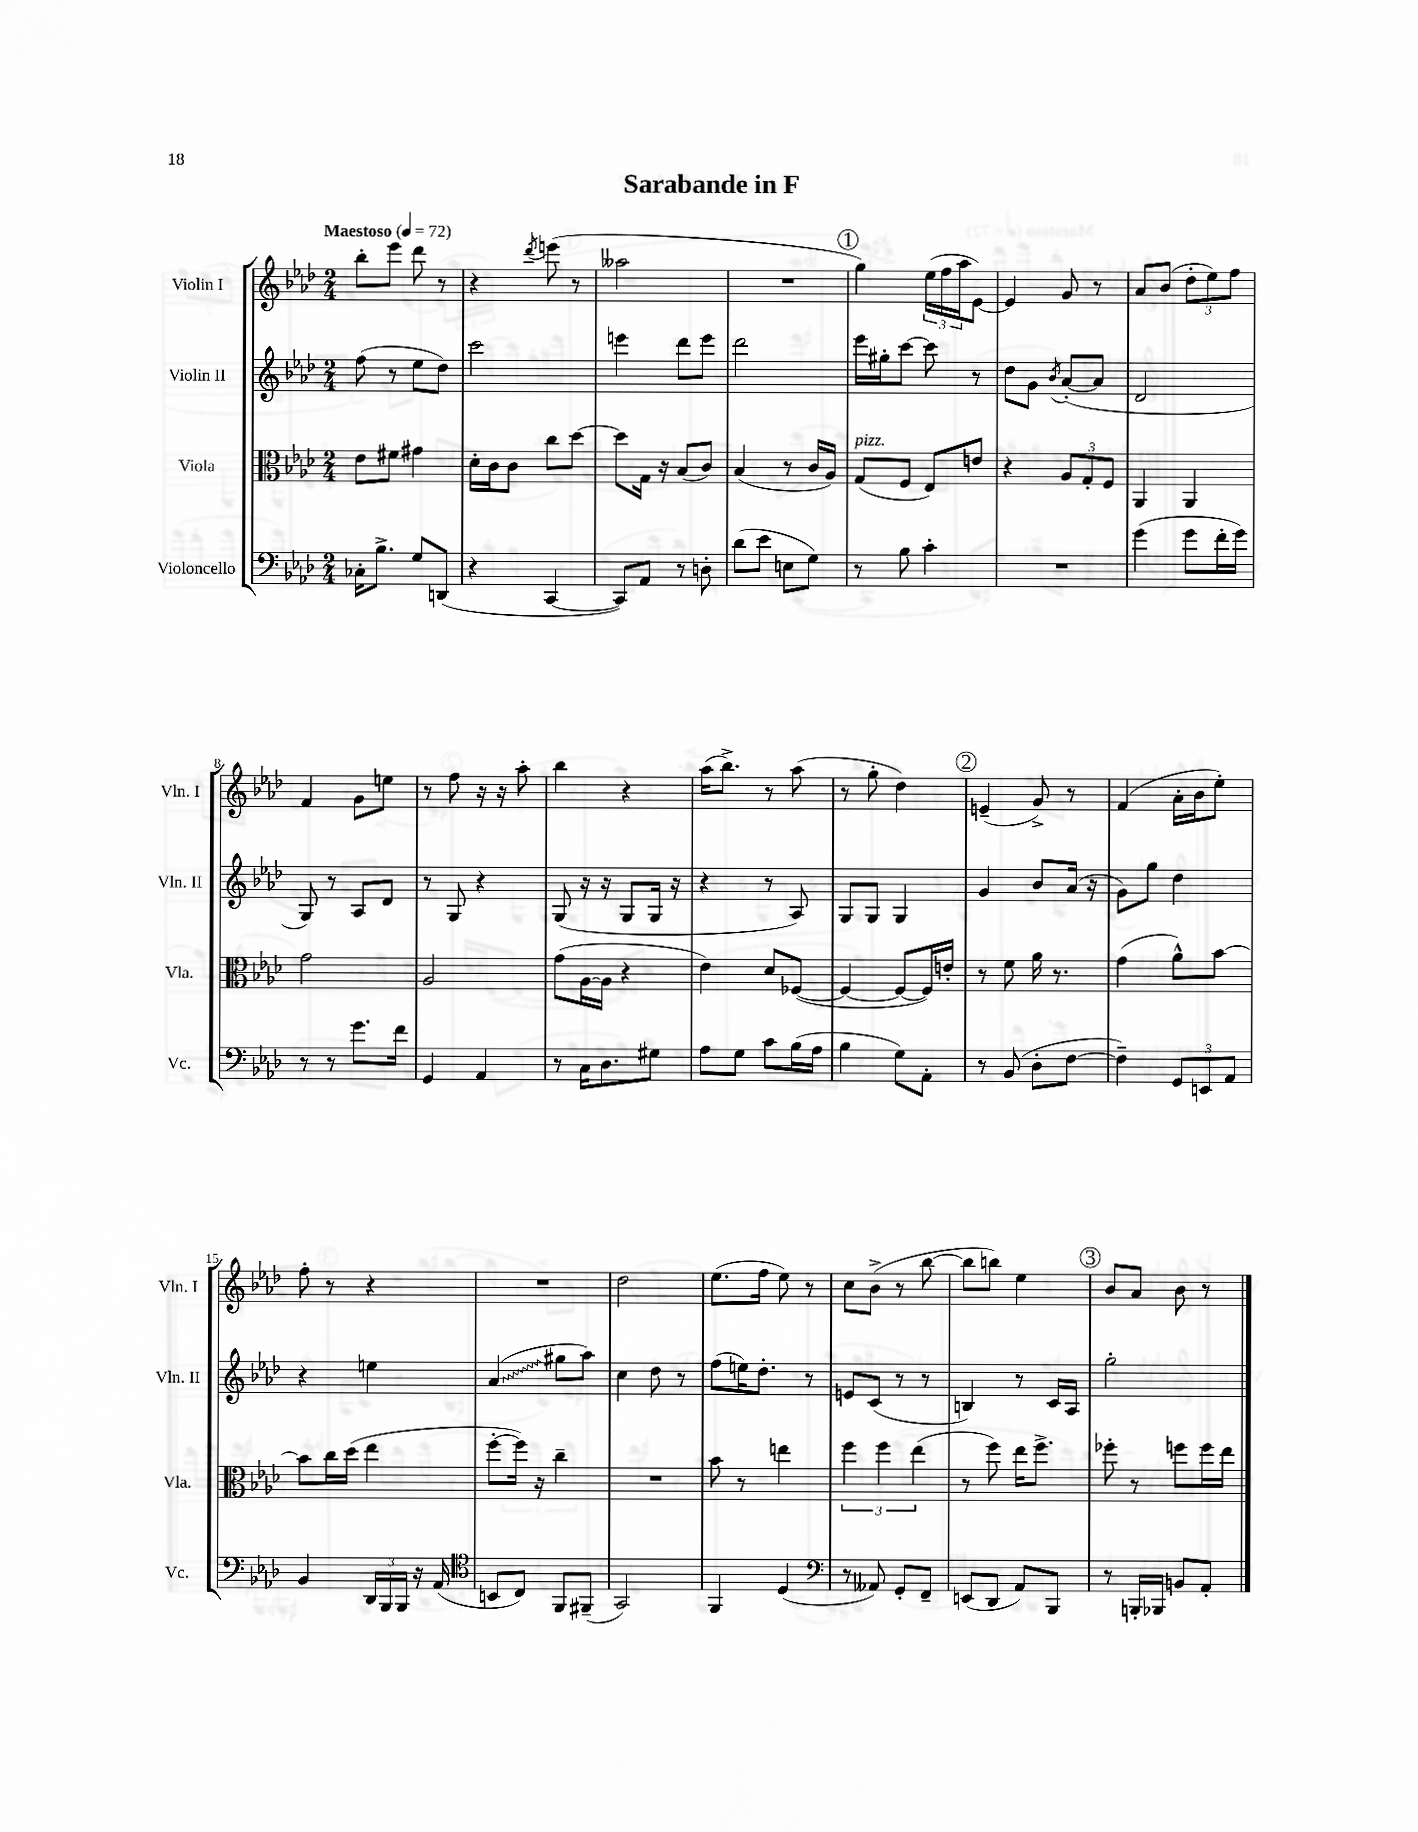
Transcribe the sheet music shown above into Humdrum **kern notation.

**kern	**kern	**kern	**kern
*staff4	*staff3	*staff2	*staff1
*clefF4	*clefC3	*clefG2	*clefG2
*k[b-e-a-d-]	*k[b-e-a-d-]	*k[b-e-a-d-]	*k[b-e-a-d-]
*M2/4	*M2/4	*M2/4	*M2/4
*MM72	*MM72	*MM72	*MM72
16C-'	8e-	(8ff	8bb-'
8.B-^	.	.	.
.	8f#	8r	8eee-
8G	4g#	8ee-	8ddd-
(8DD	.	8dd-)	8r
=	=	=	=
4r	16d-'	2ccc	4r
.	16c	.	.
.	8c	.	.
.	.	.	8qddd-
[4CC	8cc	.	(8eee
.	[8dd-	.	8r
=	=	=	=
8CC])	8dd-]	4eee	2aa--
8AA-	16G	.	.
.	16r	.	.
8r	(8B-	8ddd-	.
8D'	8c)	8eee	.
=	=	=	=
(8d-	(4B-	2ddd-	2r
8e-	.	.	.
8E	8r	.	.
8G)	16c	.	.
.	16A-)	.	.
=	=	=	=
8r	(8G	16eee-	4gg)
.	.	16gg#'	.
8B-	8F	[8ccc	.
4c'	8E-)	8ccc]	(24ee-
.	.	.	24ff
.	.	.	24aa-
.	8e	8r	[8e-)
=	=	=	=
2r	4r	8dd-	4e-]
.	.	8g	.
.	.	8qb-	.
.	12A-	([8a-'	8g
.	12G'	.	.
.	.	8a-]	8r
.	12F	.	.
=	=	=	=
(4g	4AA-	2d-	8a-
.	.	.	(8b-
8g	4AA-	.	12dd-'
.	.	.	12ee-)
16f'	.	.	.
.	.	.	12ff
16g)	.	.	.
=	=	=	=
8r	2g	8G)	4f
8r	.	8r	.
8.g	.	8A-	8g
.	.	8d-	8ee
16f	.	.	.
=	=	=	=
4GG	2A-	8r	8r
.	.	8G	8ff
4AA-	.	4r	16r
.	.	.	16r
.	.	.	8aa-'
=	=	=	=
8r	(8g	(8G	4bb-
16C	[16A-	16r	.
8.D-	16A-]	16r	.
.	4r	8G	4r
8G#	.	16G	.
.	.	16r	.
=	=	=	=
8A-	4e-)	4r	(16aa-
.	.	.	8.bb-^)
8G	.	.	.
8c	8d-	8r	8r
(16B-	([8F-	8A-)	(8aa-
16A-	.	.	.
=	=	=	=
4B-	4F-_	8G	8r
.	.	8G	8gg'
8G)	8F-_	4G	4dd-)
8AA-'	16F-])	.	.
.	16e'	.	.
=	=	=	=
8r	8r	4g	(4e~
(8BB-	8f	.	.
8D-'	16a-	8b-	8g^)
.	8.r	.	.
[8F	.	(16a-	8r
.	.	16r	.
=	=	=	=
4F~])	(4g	8g)	(4f
.	.	8gg	.
12GG	8a-^^)	4dd-	16a-'
.	.	.	16b-
12EE	.	.	.
.	[8b-	.	8ee-')
12AA-	.	.	.
=	=	=	=
4BB-	8b-]	4r	8ff'
.	16cc	.	8r
.	(16dd-	.	.
24DD-	4ee-	4ee	4r
24BBB-	.	.	.
24BBB-	.	.	.
16r	.	.	.
(16AA-	.	.	.
=	=	=	=
*clefC4	*	*	*
8BB	[8ff'	(4a-	2r
8C)	16ff])	.	.
.	16r	.	.
8FF	4cc~	8gg#	.
(8FF#~	.	8aa-)	.
=	=	=	=
2GG)	2r	4cc	2dd-
.	.	8dd-	.
.	.	8r	.
=	=	=	=
4FF	8b-	(8ff	(8.ee-
.	8r	16ee)	.
.	.	8.dd-'	16ff
(4D-	4ee	.	8ee-)
.	.	8r	8r
=	=	=	=
*clefF4	*	*	*
8r	6ff	8e	8cc
8AA--)	.	(8c	(8b-^
.	6ff	.	.
8GG'	.	8r	8r
.	(6ee-	.	.
8FF~	.	8r	[8bb-
=	=	=	=
(8EE	8r	4B)	8bb-]
8DD-	8ff)	.	8bb)
8AA-)	16ee-	8r	4ee-
.	8.ff^	.	.
8BBB-	.	16c	.
.	.	16A-	.
=	=	=	=
8r	8ff-'	2gg'	8b-
16BBB'	8r	.	8a-
16BBB-	.	.	.
8BB	8ff	.	8b-
8AA-'	16ff	.	8r
.	16ee-	.	.
==	==	==	==
*-	*-	*-	*-
